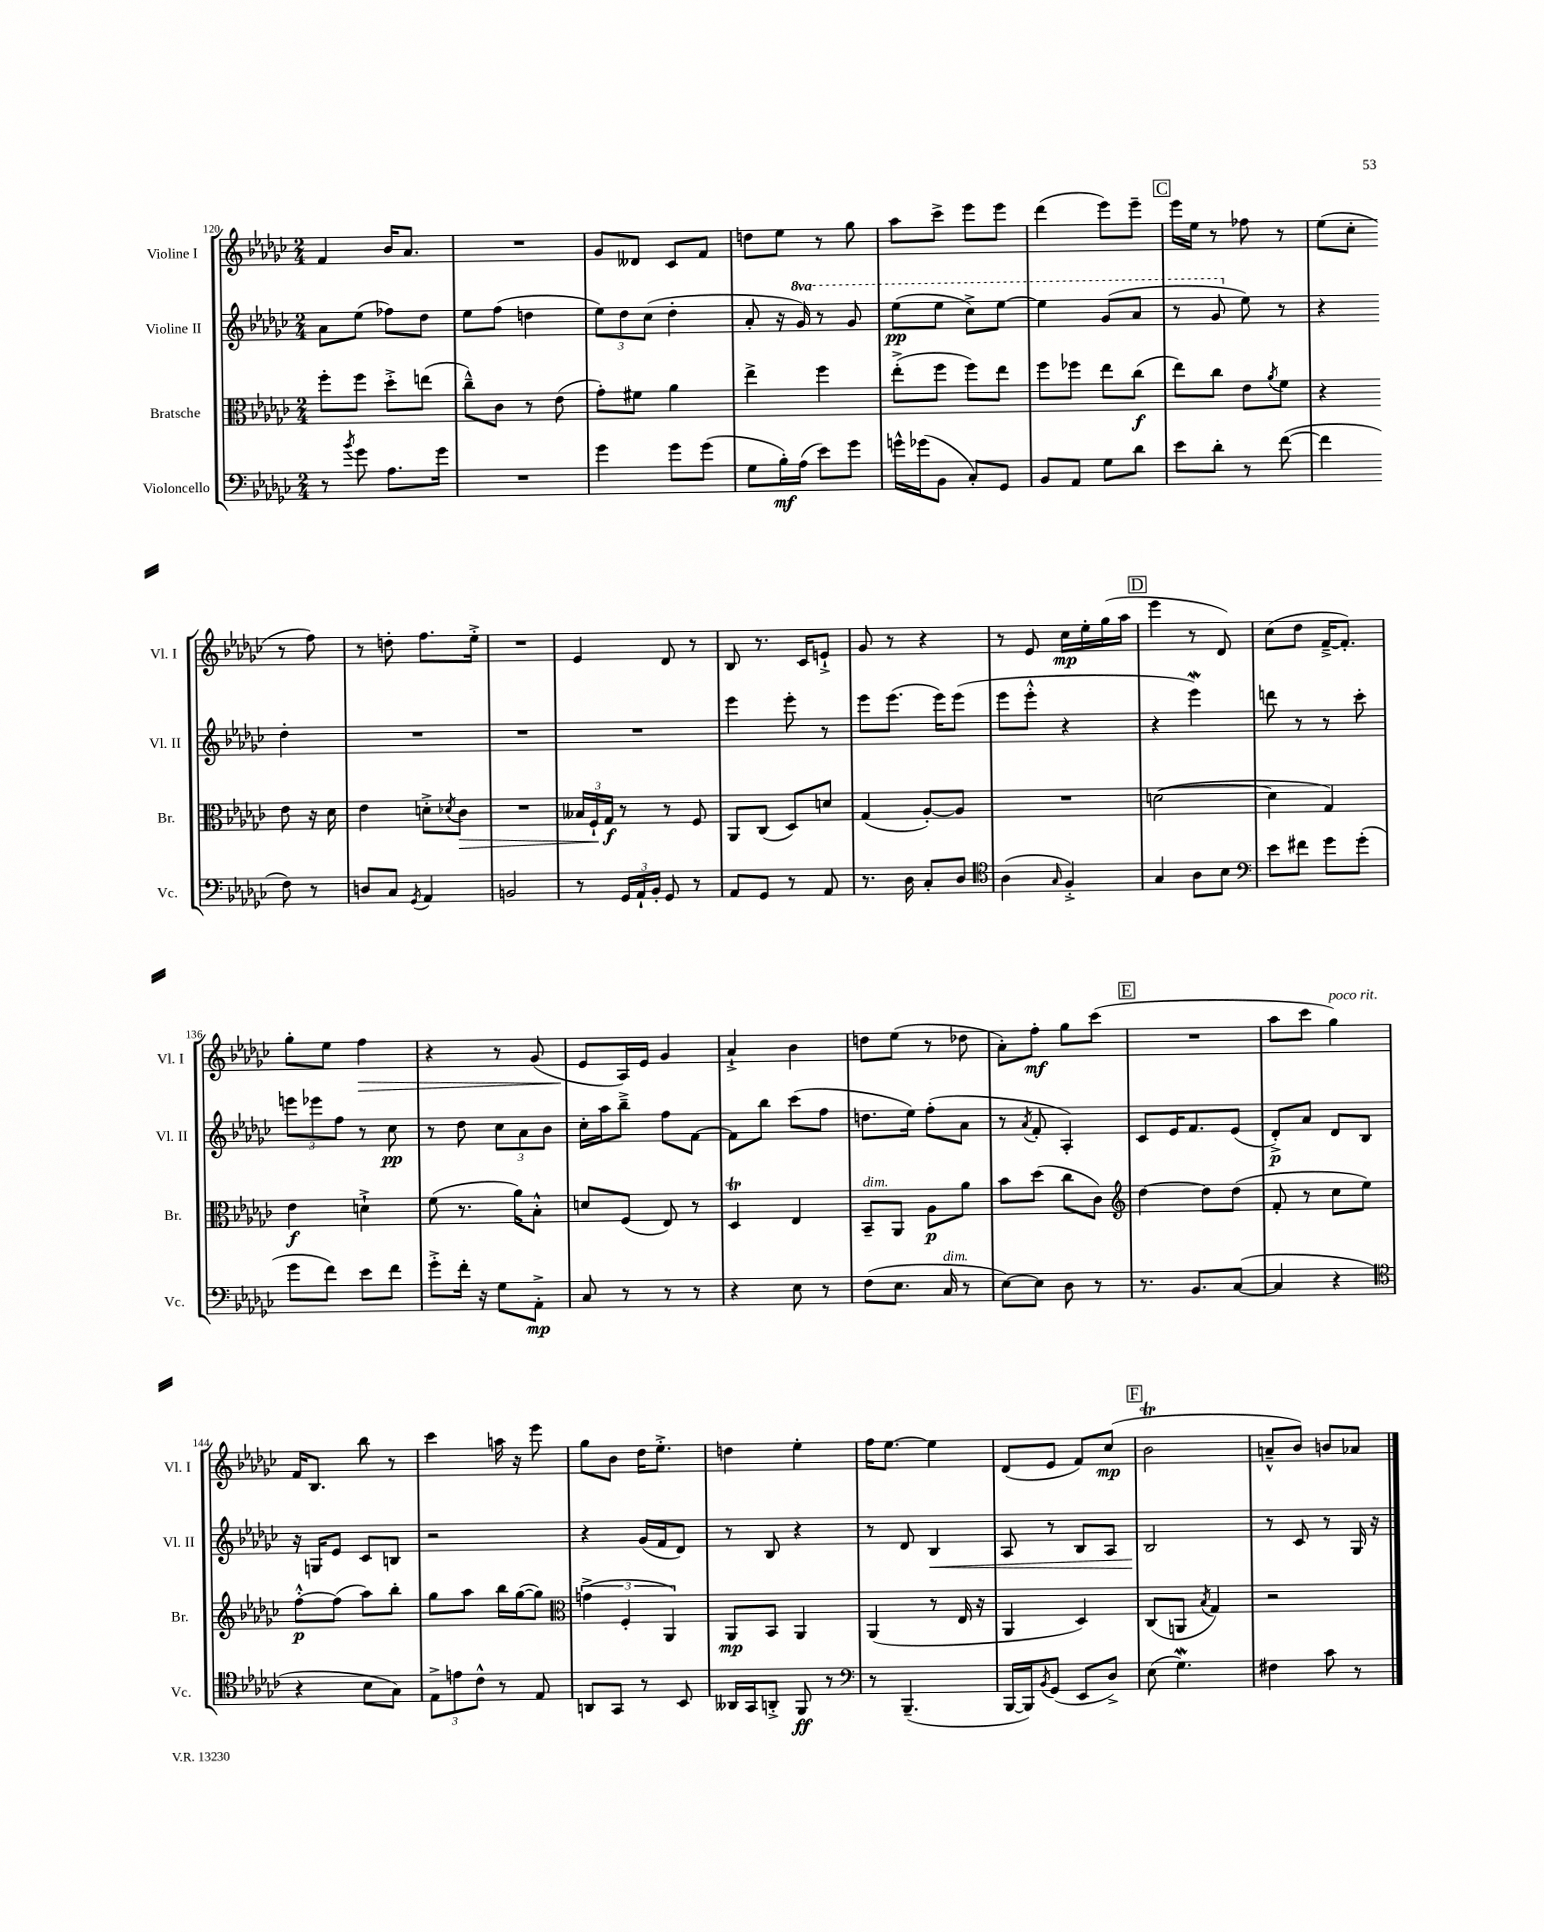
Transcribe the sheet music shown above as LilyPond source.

<<
\new StaffGroup <<
\new Staff = "s0" \with { instrumentName = "Violine I" shortInstrumentName = "Vl. I" } {
    \clef treble \key ges \major \numericTimeSignature \time 2/4
    f'4 bes'16 aes'8. |
    R2 |
    ges'8 deses'8 ces'8 f'8 |
    d''8 ees''8 r8 ges''8 |
    aes''8 ces'''8-> ees'''8 ees'''8 |
    des'''4( ees'''8) ees'''8-- |
    \mark \markup { \box "C" } ees'''16 ees''16 r8 fes''8 r8 |
    ees''8( ces''8-. r8 f''8) |
    r8 d''8-. f''8. ees''16-.-> |
    R2 |
    ees'4 des'8 r8 |
    bes8 r8. ces'16 e'8-!-> |
    ges'8 r8 r4 |
    r8 ees'8 ces''16\mp ees''16-. ges''16( aes''16 |
    \mark \markup { \box "D" } ees'''4 r8 des'8) |
    ces''8( des''8 f'16~---> f'8.-.) |
    ges''8-. ees''8 f''4\> |
    r4 r8 ges'8( |
    ees'8\! aes16) ees'16 ges'4 |
    aes'4-!-> bes'4 |
    d''8 ees''8( r8 des''8 |
    aes'8-.) f''8-.\mf ges''8 ces'''8( |
    \mark \markup { \box "E" } R2 |
    aes''8 ces'''8 ges''4^\markup { \italic "poco rit." }) |
    f'16 bes8. bes''8 r8 |
    ces'''4 a''16 r16 ees'''8 |
    ges''8 bes'8 des''16 ees''8.-.-> |
    d''4 ees''4-. |
    f''16 ees''8.~ ees''4 |
    des'8( ees'8 f'8) ces''8\mp( |
    \mark \markup { \box "F" } bes'2\trill |
    a'8---^ bes'8) b'8 aes'8 \bar "|." |
}
\new Staff = "s1" \with { instrumentName = "Violine II" shortInstrumentName = "Vl. II" } {
    \clef treble \key ges \major \numericTimeSignature \time 2/4 \set Staff.ottavationMarkups = #ottavation-simple-ordinals
    aes'8 ees''8( fes''8) des''8 |
    ees''8 f''8( d''4 |
    \tuplet 3/2 { ees''8) des''8 ces''8( } des''4-. |
    aes'8-. r16 \ottava #1 ges''16) r8 ges''8 |
    ees'''8\pp( ees'''8 ces'''8->) ees'''8~ |
    ees'''4 ges''8( aes''8 |
    \mark \markup { \box "C" } r8 ges''8 \ottava #0 ees''8) r8 |
    r4 des''4-. |
    R2 |
    R2 |
    R2 |
    ees'''4 ees'''8-. r8 |
    ees'''8 ees'''8.( ees'''16) ees'''8( |
    ees'''8 ees'''8-.-^ r4 |
    \mark \markup { \box "D" } r4 ees'''4\mordent) |
    d'''8 r8 r8 ces'''8-. |
    \tuplet 3/2 { e'''8 ees'''8 f''8 } r8 ces''8\pp |
    r8 des''8 \tuplet 3/2 { ces''8 aes'8 bes'8 } |
    ces''16-. aes''16 bes''8---> f''8 f'8~ |
    f'8 bes''8 ces'''8( f''8 |
    d''8. ees''16) f''8-.( aes'8 |
    r8 \acciaccatura { aes'8 } f'8-. aes4-.) |
    \mark \markup { \box "E" } ces'8 ees'16 f'8. ees'8( |
    des'8-.->\p) aes'8 des'8 bes8 |
    r16 g16 ees'8 ces'8 b8 |
    r2 |
    r4 ges'16( f'16 des'8) |
    r8 bes8 r4 |
    r8 des'8 bes4\< |
    aes8 r8 bes8 aes8 |
    \mark \markup { \box "F" } bes2\! |
    r8 ces'8 r8 ges16 r16 \bar "|." |
}
\new Staff = "s2" \with { instrumentName = "Bratsche" shortInstrumentName = "Br." } {
    \clef alto \key ges \major \numericTimeSignature \time 2/4
    f''8-. f''8 des''8-.-> e''8( |
    ces''8---^) ces'8 r8 ees'8( |
    ges'8-.) fis'8 aes'4 |
    ees''4-> f''4 |
    ees''8-.->( f''8 f''8) ees''8 |
    f''8 fes''8 ees''8 ces''8\f( |
    \mark \markup { \box "C" } ees''8) ces''8 ees'8 \acciaccatura { aes'8 } f'8 |
    r4 ees'8 r16 des'16 |
    ees'4 d'8-.-> \acciaccatura { des'8 } ces'8\> |
    R2 |
    \tuplet 3/2 { beses16 f16-!\! ges16\f } r8 r8 f8 |
    aes,8 ces8( des8) d'8 |
    ges4( aes8~-.) aes8 |
    R2 |
    \mark \markup { \box "D" } d'2~( |
    d'4 ges4) |
    ees'4\f d'4-!-> |
    f'8( r8. aes'16) bes8-.-^ |
    d'8 f8( ees8) r8 |
    des4\trill ees4 |
    bes,8--^\markup { \italic "dim." } aes,8 aes8\p aes'8 |
    bes'8 des''8( ces''8 ces'8) |
    \mark \markup { \box "E" } \clef treble des''4~ des''8 des''8( |
    f'8-. r8 ces''8 ees''8) |
    f''8~-.-^\p f''8( aes''8) bes''8-. |
    ges''8 aes''8 bes''16 ges''16~( ges''8) |
    \clef alto \tuplet 3/2 { g'4->( f4-. aes,4) } |
    aes,8\mp bes,8 aes,4 |
    aes,4( r8 ees16 r16 |
    aes,4 des4) |
    \mark \markup { \box "F" } ces8( a,8 \acciaccatura { bes8 } ges4) |
    r2 \bar "|." |
}
\new Staff = "s3" \with { instrumentName = "Violoncello" shortInstrumentName = "Vc." } {
    \clef bass \key ges \major \numericTimeSignature \time 2/4
    r8 \acciaccatura { bes'8 } ges'8 aes8. ges'16 |
    R2 |
    ges'4 ges'8 ges'8( |
    ges8 bes16-.\mf) aes16( ees'8) ges'8 |
    g'16-^ ges'16( bes,8 ces8-.) ges,8 |
    bes,8 aes,8 ges8 des'8 |
    \mark \markup { \box "C" } ees'8 des'8-. r8 f'8~( |
    f'4 f8) r8 |
    d8 ces8 \acciaccatura { ges,8 } aes,4 |
    b,2 |
    r8 \tuplet 3/2 { ges,16 aes,16-! bes,16-. } ges,8 r8 |
    aes,8 ges,8 r8 aes,8 |
    r8. des16 ces8-. des8 |
    \clef tenor aes4( \grace { ges16 } f4-.->) |
    \mark \markup { \box "D" } ges4 aes8 bes8 |
    \clef bass ees'8 fis'8 ges'8 ges'8-.( |
    ges'8 f'8) ees'8 f'8 |
    ges'8-.-> f'16-. r16 ges8 aes,8-.->\mp |
    ces8 r8 r8 r8 |
    r4 ees8 r8 |
    f8( ees8. ces16^\markup { \italic "dim." } r8 |
    ees8~) ees8 des8 r8 |
    \mark \markup { \box "E" } r8. bes,8. ces8~( |
    ces4 r4 |
    \clef tenor r4 bes8 ges8) |
    \tuplet 3/2 { ees8-> e'8 ces'8-^ } r8 ees8 |
    a,8 ges,8 r8 bes,8 |
    aeses,16 ges,16 a,8-.-> f,8\ff r8 |
    \clef bass r8 bes,,4.--( |
    bes,,16~ bes,,16) \acciaccatura { bes,8 } ges,8( ees,8 des8->) |
    \mark \markup { \box "F" } ees8( ges4.\mordent) |
    fis4 ces'8 r8 \bar "|." |
}
>>
>>
\layout { \context { \Score currentBarNumber = #120 } }
